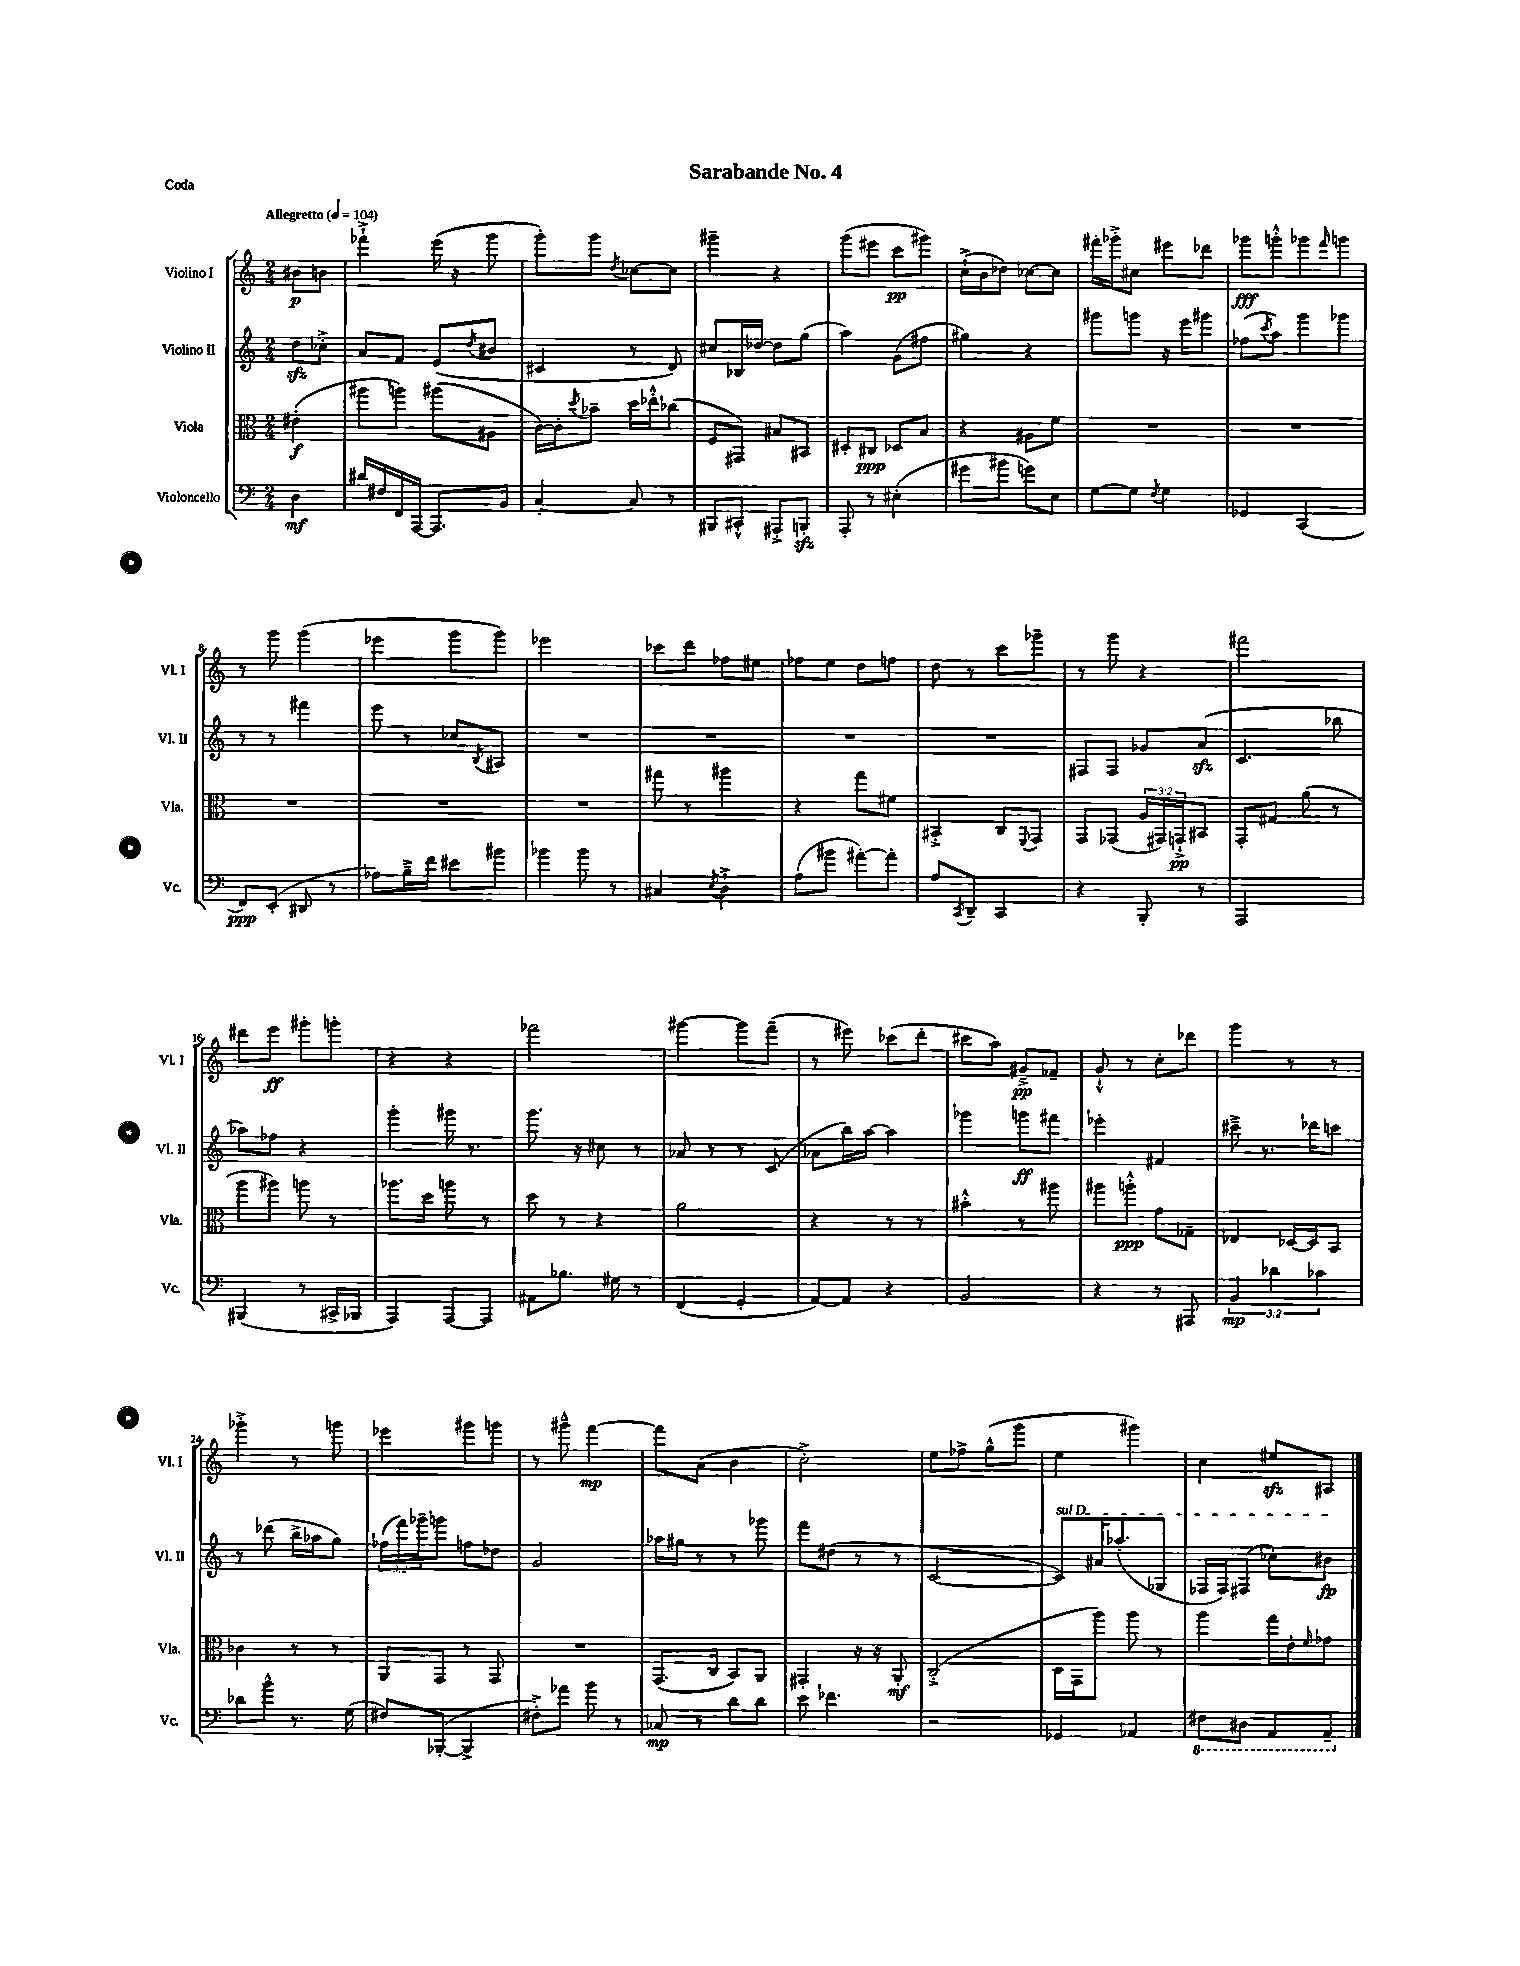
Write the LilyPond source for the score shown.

\header { title = "Sarabande No. 4" piece = "Coda" }
<<
\new StaffGroup <<
\new Staff = "s0" \with { instrumentName = "Violino I" shortInstrumentName = "Vl. I" } {
    \clef treble \key c \major \numericTimeSignature \time 2/4 \partial 4 \tempo "Allegretto" 4 = 104
    bis'8\p b'8 |
    fes'''4-!-> e'''16( r16 g'''8 |
    g'''8-.) g'''8 \acciaccatura { d''8 } ces''8~ ces''8 |
    gis'''4-- r4 |
    g'''8( eis'''8 c'''8\pp gis'''8) |
    c''16-!->( b'16 des''8) ces''8~ ces''8 |
    fis'''16-. ges'''16-.-> cis''8 eis'''8 des'''8 |
    ges'''8\fff g'''8-.-^ ges'''8 \grace { f'''16 } g'''8 |
    r8 g'''8 g'''4( |
    ees'''4 g'''8 g'''8) |
    ees'''2 |
    ces'''8 d'''8 fes''8 eis''8 |
    fes''8 e''8 d''8 f''8 |
    d''8 r8 c'''8 ges'''8-- |
    r8 g'''8 r4 |
    fis'''2 |
    dis'''8 e'''8\ff gis'''8-. g'''8-. |
    r4 r4 |
    fes'''2 |
    gis'''4~ gis'''8 f'''8--( |
    r8 eis'''8) ces'''8( d'''8-. |
    cis'''8 a''8) gis'8--->\pp fes'8-- |
    g'8-!-^ r8 c''8-. des'''8 |
    g'''4 r8 r8 |
    ges'''4-.-> r8 g'''8 |
    ees'''4 gis'''8 g'''8 |
    r8 gis'''8---^ f'''4~\mp |
    f'''8 a'8( b'4 |
    c''2-.->) |
    e''8 fes''8-> g''8-^( g'''8 |
    e''4 gis'''4) |
    c''4 eis''8\sfz ais8 \bar "|." |
}
\new Staff = "s1" \with { instrumentName = "Violino II" shortInstrumentName = "Vl. II" } {
    \clef treble \key c \major \numericTimeSignature \time 2/4 \override Staff.TupletNumber.text = #tuplet-number::calc-fraction-text \partial 4
    d''8\sfz ces''8-.-> |
    a'8 f'8 e'8( \acciaccatura { d''8 } bis'8 |
    cis'4 r8 d'8) |
    cis''8 bes16 des''16~ des''8 g''8( |
    a''4) g'8( fis''8 |
    gis''4) r4 |
    gis'''8 g'''8 r16 e'''16 gis'''8 |
    fes''8( \acciaccatura { c'''8 } a''8) g'''8 ges'''8 |
    r8 r8 fis'''4 |
    e'''8 r8 ces''8 \acciaccatura { b8 } ais8 |
    R2 |
    R2 |
    R2 |
    R2 |
    fis8 fis8 ges'8 a'8\sfz( |
    c'4. bes''8 |
    aes''8) fes''8 r4 |
    g'''4-. gis'''16 r8. |
    g'''8. r16 cis''8 r8 |
    aes'8 r8 r8 c'8( |
    aes'8 b''16) a''16~ a''4 |
    ges'''4 g'''8\ff fis'''8 |
    ees'''4-. fis'4 |
    cis'''8---> r8. des'''16 c'''8 |
    r8 des'''8( b''16-> aes''16 g''8) |
    \tuplet 3/2 { fes''16( f'''16) ges'''16-- } g'''8 f''8 des''8 |
    g'2 |
    aes''16 gis''16 r8 r8 ges'''8 |
    f'''8 dis''8( r8 r8 |
    c'2~ |
    \once \override TextSpanner.bound-details.left.text = \markup { \italic "sul D" } c'8\startTextSpan) ais'16 aes''8.-.( ges8 |
    fes16 fes16) fis8( ces''8-.) bis'8\fp\stopTextSpan \bar "|." |
}
\new Staff = "s2" \with { instrumentName = "Viola" shortInstrumentName = "Vla." } {
    \clef alto \key c \major \numericTimeSignature \time 2/4 \override Staff.TupletNumber.text = #tuplet-number::calc-fraction-text \partial 4
    eis'4-.\f( |
    ais''8 a''8) ais''8( ais8 |
    c'16~) c'16-. \acciaccatura { d''8 } bes'8-- d''16 ees''16-.-^ ces''8( |
    f8 gis,8) bis8 bis,8 |
    dis8-. cis8\ppp des8 b8 |
    r4 ais8 f'8 |
    R2 |
    R2 |
    R2 |
    R2 |
    R2 |
    gis''8 r8 ais''4 |
    r4 g''8 fis'8 |
    bis,4-.-> c8 \appoggiatura { f,8 } g,8 |
    g,8 ges,8( \tuplet 3/2 { a16 gis,16) g,16-!->\pp } bis,8 |
    g,8-. gis8 a'8( r8 |
    a''8 ais''8) a''8 r8 |
    aes''8. d''16 a''8 r8 |
    d''8 r8 r4 |
    a'2 |
    r4 r8 r8 |
    bis'4-.-^ r8 ais''8 |
    ais''8 a''8-.-^\ppp g'8 ges8-- |
    ees4 des16~ des16 b,8 |
    ces'4 r8 r8 |
    a,8 g,8 r8 g,8 |
    R2 |
    g,8.( c16 b,8) a,8 |
    gis,4-. r16 r16 a,8-.\mf |
    c2-.->( |
    d16 g,16 a''8) a''8 r8 |
    a''4 g''16 e'16-. \grace { f'16 } ges'8 \bar "|." |
}
\new Staff = "s3" \with { instrumentName = "Violoncello" shortInstrumentName = "Vc." } {
    \clef bass \key c \major \numericTimeSignature \time 2/4 \override Staff.TupletNumber.text = #tuplet-number::calc-fraction-text \partial 4
    d4\mf |
    dis'16 fis16 f,16 a,,16~ a,,8. b,16 |
    c4~-. c8 r8 |
    bis,,8 cis,8-.-^ ais,,8-.-> b,,8-.\sfz |
    a,,8-. r8 eis4-.( |
    gis'8 bis'8 g'8) e8 |
    g8~ g8 \acciaccatura { f8 } g4 |
    ges,4 c,4( |
    f,8\ppp) e,8-.( dis,8 r8 |
    aes8) b16---> f'16 eis'8 bis'8 |
    bes'4 bes'8 r8 |
    cis4 \acciaccatura { e8 } d4-!-> |
    a8( bis'8 ais'8~-.) ais'8-. |
    a8 \acciaccatura { c,8 } d,8-- c,4 |
    r4 b,,8-. r8 |
    a,,2 |
    bis,,4( r8 cis,16-> bes,,16 |
    a,,4) a,,8~ a,,8 |
    ais,8 bes8. gis16 r8 |
    f,4( g,4-. |
    a,8~) a,8 r4 |
    b,2 |
    r4 r8 ais,,8 |
    \tuplet 3/2 { b,4\mp des'4 ces'4 } |
    des'8 b'8-^ r8. g16( |
    fis8) bes,,8~-.( bes,,4-> |
    fis8-.->) aes'8 b'8 r8 |
    ces8\mp r8 d'8 d'8 |
    e'8 fes'4. |
    r2 |
    ges,4 aes,4 |
    \ottava #-1 fis,8 dis,8 a,,8 a,,8-- \ottava #0 \bar "|." |
}
>>
>>
